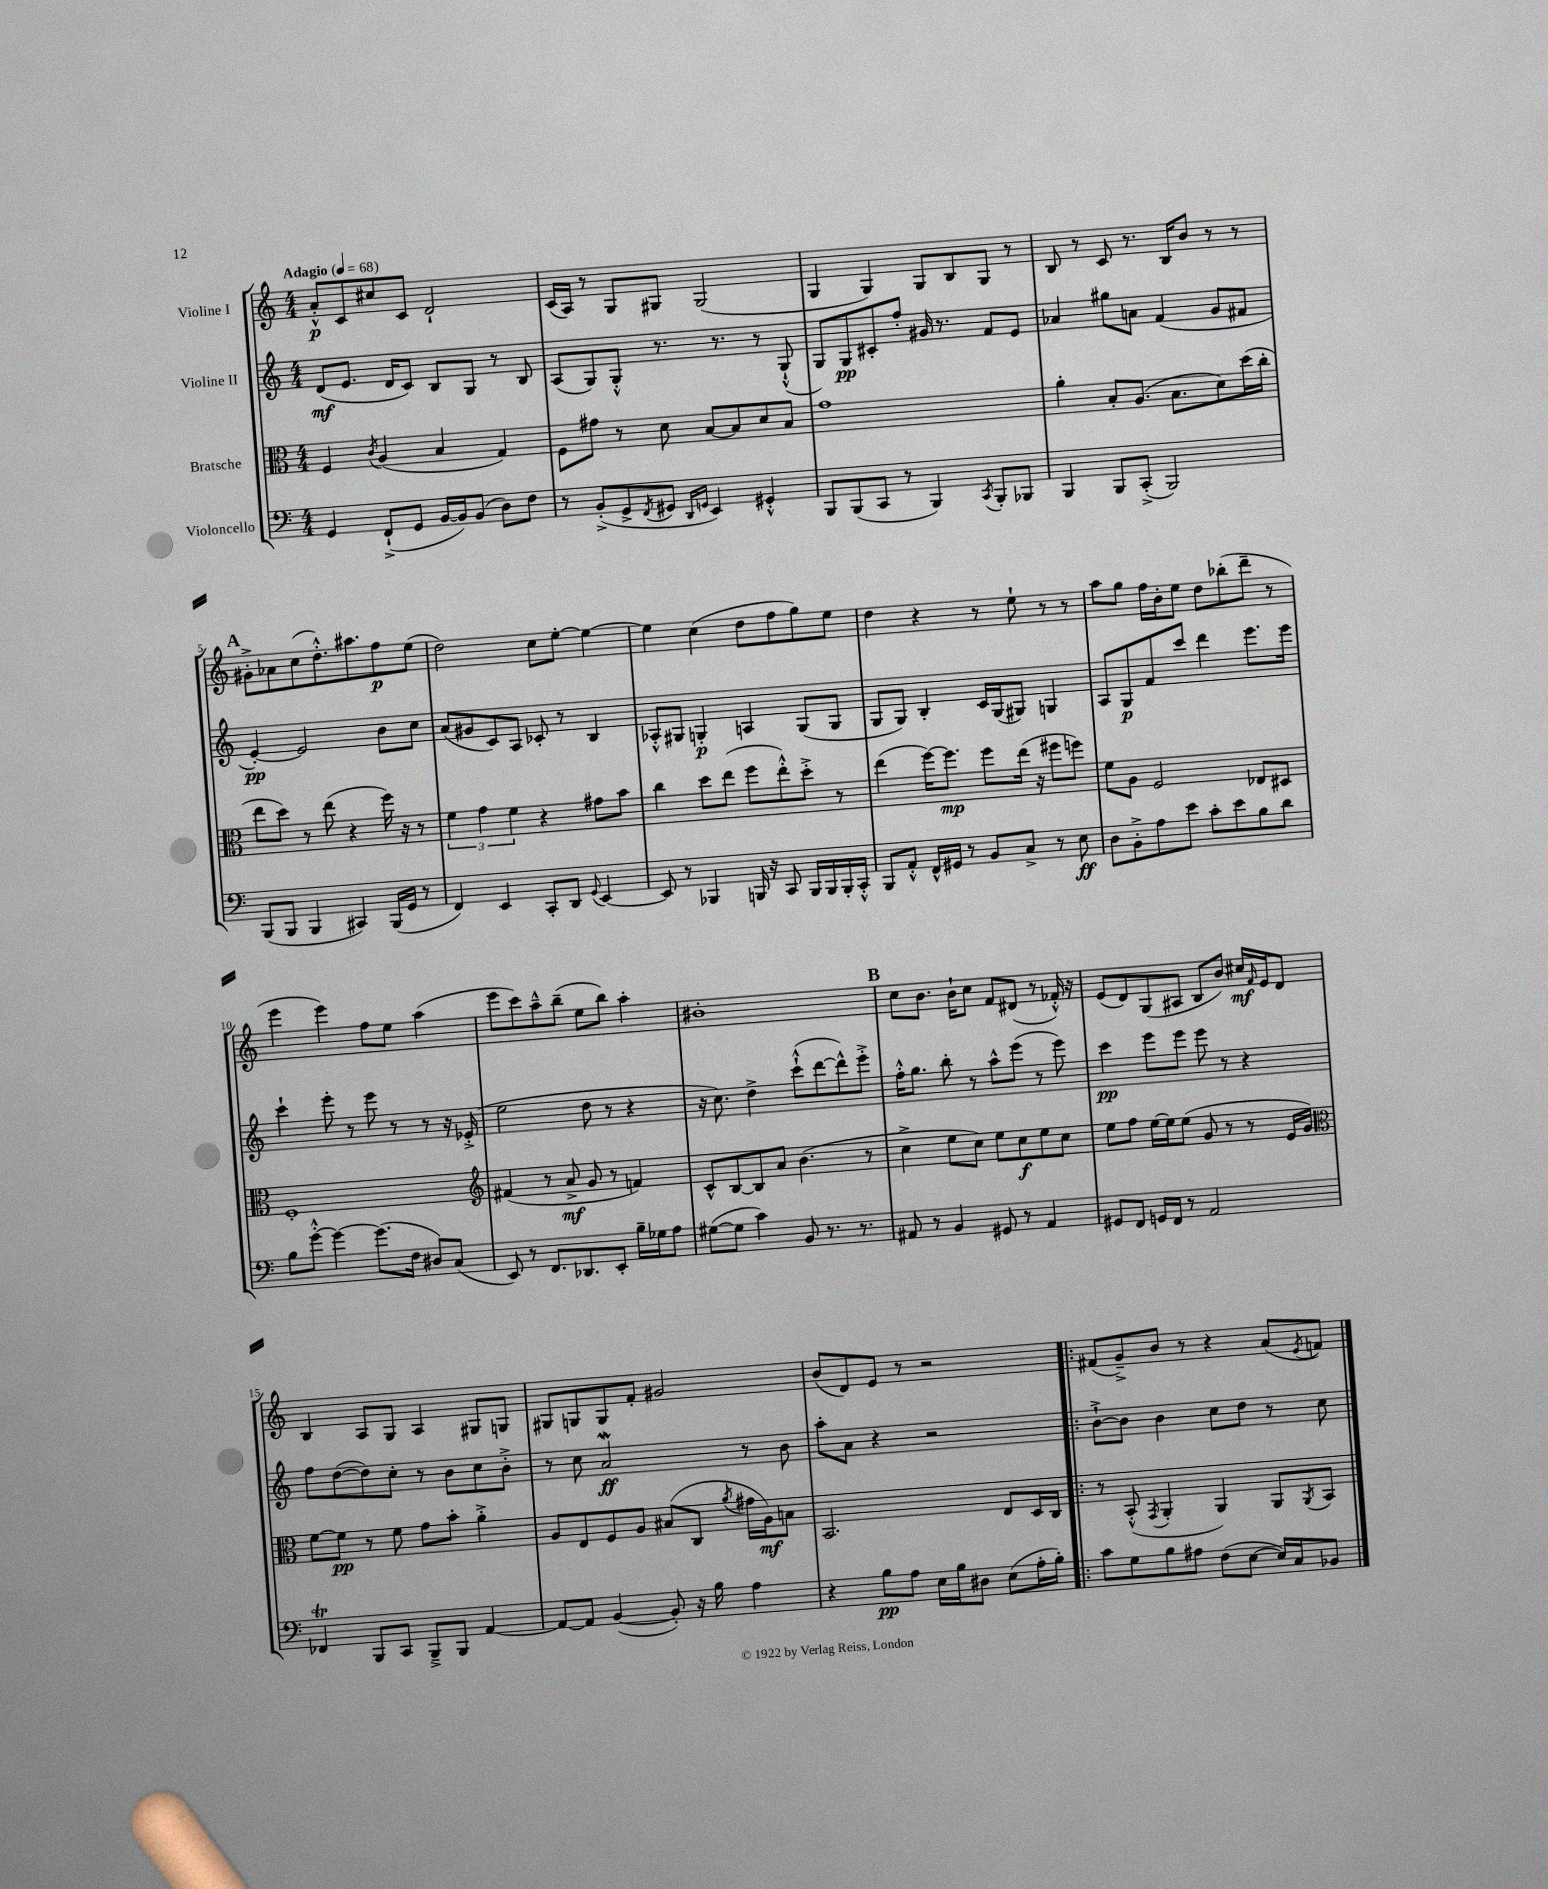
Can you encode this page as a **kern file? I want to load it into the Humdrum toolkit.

**kern	**dynam	**kern	**dynam	**kern	**dynam	**kern	**dynam
*part4	*part4	*part3	*part3	*part2	*part2	*part1	*part1
*staff4	*staff4	*staff3	*staff3	*staff2	*staff2	*staff1	*staff1
*I"Violoncello	*	*I"Bratsche	*	*I"Violine II	*	*I"Violine I	*
*clefF4	*	*clefC3	*	*clefG2	*	*clefG2	*
*k[]	*	*k[]	*	*k[]	*	*k[]	*
*M4/4	*	*M4/4	*	*M4/4	*	*M4/4	*
*MM68	*	*MM68	*	*MM68	*	*MM68	*
=1	=1	=1	=1	=1	=1	=1	=1
!	!	!	!	!	!	!LO:TX:a:B:t=Adagio	!
4GG/	.	4F/	.	(8d/L	mf	8a'^^/L	p
.	.	.	.	8.e/J	.	8c/	.
.	.	8qc/	.	.	.	.	.
(8FF`^/L	.	(4A/	.	.	.	8cc#X/	.
.	.	.	.	16d/KL	.	.	.
8GG/J	.	.	.	8c/J)	.	8c/J	.
[16BB/LL	.	4B/	.	8B/L	.	2d`/	.
16BB/J])	.	.	.	.	.	.	.
(8BB/J	.	.	.	8G/J	.	.	.
8D\L)	.	4G/)	.	8r	.	.	.
8F\J	.	.	.	8B/	.	.	.
=2	=2	=2	=2	=2	=2	=2	=2
8r	.	8F\L	.	(8A/L	.	(16c/LL	.
.	.	.	.	.	.	16A/JJ)	.
(8BB'^/L	.	8g#X\J	.	8G/)	.	8r	.
8GG^/	.	8r	.	8G'^^/J	.	8G/L	.
8qFF/	.	.	.	.	.	.	.
8GG#X/J	.	8d\	.	8.r	.	8G#X/J	.
16qqDD/LL	.	.	.	.	.	.	.
16qqGGn/JJ	.	.	.	.	.	.	.
4EE/)	.	[8B/L	.	.	.	(2G#/	.
.	.	.	.	8.r	.	.	.
.	.	8B/]	.	.	.	.	.
4GG#X'^^/	.	8d/	.	8r	.	.	.
.	.	8B/J	.	(8G`^^/	.	.	.
=3	=3	=3	=3	=3	=3	=3	=3
8BBB/L	.	1g	.	8G/L)	.	4G/	.
(8BBB/	.	.	.	8G/	pp	.	.
8CC/J	.	.	.	8c#X'/	.	4G/)	.
8r	.	.	.	8ff'/J	.	.	.
4BBB/)	.	.	.	16g#X/	.	8G/L	.
.	.	.	.	8.r	.	.	.
.	.	.	.	.	.	8B/	.
8qCC/	.	.	.	.	.	.	.
8BBB'/L	.	.	.	8f/L	.	8G/J	.
8BBB-X/J	.	.	.	8e/J	.	8r	.
=4	=4	=4	=4	=4	=4	=4	=4
4BBB/	.	4a'\	.	4a-X/	.	8B/	.
.	.	.	.	.	.	8r	.
8BBB/L	.	8B'/L	.	8gg#X\L	.	8c/	.
(8CC'^/J	.	(8.A/J	.	8an\J	.	8.r	.
2BBB/)	.	.	.	(4f/	.	.	.
.	.	8.B\L	.	.	.	16B/KL	.
.	.	.	.	.	.	8b/J	.
.	.	8d\)	.	8g/L	.	8r	.
.	.	(16dd\L	.	8f#X/J	.	8r	.
.	.	16cc'\JJ	.	.	.	.	.
!!LO:LB:g=z
!!LO:REH:place=s1:t=A
=5	=5	=5	=5	=5	=5	=5	=5
(8BBB/L	.	8ee\L	.	[4e'/)	pp	8g#X'^\L	.
8BBB/J	.	8dd\J)	.	.	.	8a-X\	.
4BBB/	.	8r	.	2e/]	.	(8cc\	.
.	.	(8ee\	.	.	.	8.dd'^^\)	.
4CC#X/)	.	4r	.	.	.	.	.
.	.	.	.	.	.	8.aa#X\	.
(16BBB/LL	.	16ff\)	.	8b\L	.	8ff\	p
16GG/JJ	.	16r	.	.	.	.	.
8r	.	8r	.	8cc\J	.	(8ee\J	.
=6	=6	=6	=6	=6	=6	=6	=6
4FF/)	.	6f\	.	(8a/L	.	2dd\)	.
.	.	.	.	8g#X/	.	.	.
.	.	6g\	.	.	.	.	.
4EE/	.	.	.	8c/)	.	.	.
.	.	6f\	.	.	.	.	.
.	.	.	.	8A/J	.	.	.
8CC'/L	.	4r	.	8c-X'/	.	8cc\L	.
8DD/J	.	.	.	8r	.	[8ee'\J	.
8qqGG/	.	.	.	.	.	.	.
[4EE/	.	8g#X\L	.	4B/	.	4ee\_	.
.	.	8b\J	.	.	.	.	.
=7	=7	=7	=7	=7	=7	=7	=7
8EE/]	.	4cc\	.	8A-X'^^/L	.	4ee\]	.
8r	.	.	.	8G#X/J	.	.	.
4BBB-X/	.	8dd\L	.	4Gn'/	p	(4cc\	.
.	.	(8ee\J	.	.	.	.	.
16BBBn/	.	8ff\L	.	4An/	.	8dd\L	.
16r	.	.	.	.	.	.	.
8CC/	.	8ee'^^\)	.	.	.	8ff\	.
16BBB/LL	.	8dd'^\J	.	(8G/L	.	8gg\)	.
16BBB/	.	.	.	.	.	.	.
16BBB'/	.	8r	.	8G/J	.	8ee\J	.
16CC'^^/JJ	.	.	.	.	.	.	.
=8	=8	=8	=8	=8	=8	=8	=8
8BBB/L	.	(4ee\	.	8G/L	.	4dd\	.
8AA'^^/J	.	.	.	8G/J)	.	.	.
16FF^^/LL	.	[16ff\KL)	.	4B'/	.	4r	.
16GG#X/JJ	.	8.ff\J]	mp	.	.	.	.
8r	.	.	.	.	.	.	.
8BB/L	.	8ff\L	.	16c/LL	.	8r	.
.	.	.	.	(16G/J	.	.	.
8C^/J	.	(16ee\Jk	.	8G#X/J)	.	8ee`\	.
.	.	16r	.	.	.	.	.
8r	.	8ff#X\L	.	4Gn/	.	8r	.
8E\	ff	8ffn\J)	.	.	.	8r	.
=9	=9	=9	=9	=9	=9	=9	=9
8D\L	.	8f\L	.	8A/L	.	8aa\L	.
8BB'^\	.	8A\J	.	8G/	p	8gg\J	.
8A\	.	2F/	.	8f/	.	16ff\LL	.
.	.	.	.	.	.	16b'\J	.
8e\J	.	.	.	8ccc/J	.	8ee\J	.
8c'\L	.	.	.	4ddd\	.	8dd\L	.
8e\	.	.	.	.	.	(8bb-X'\	.
8B\	.	8E-X/L	.	8.eee\L	.	8ddd~\J	.
8d\J	.	8D#X/J	.	.	.	8r	.
.	.	.	.	16eee\Jk	.	.	.
!!LO:LB:g=z
=10	=10	=10	=10	=10	=10	=10	=10
8B\L	.	1F'	.	4ccc`\	.	4eee\	.
[8g'^^\J	.	.	.	.	.	.	.
4g\_	.	.	.	8eee'\	.	4eee\)	.
.	.	.	.	8r	.	.	.
(8.g\L]	.	.	.	8eee\	.	8ff\L	.
.	.	.	.	8r	.	8ee\J	.
16F\Jk	.	.	.	.	.	.	.
8D#X/L)	.	.	.	8r	.	(4aa\	.
(8C/J	.	.	.	16r	.	.	.
.	.	.	.	(16e-X'^/	.	.	.
=11	=11	=11	=11	=11	=11	=11	=11
*	*	*clefG2	*	*	*	*	*
8EE/)	.	(4f#X/	.	2ee\	.	8eee\L	.
8r	.	.	.	.	.	8ccc\)	.
8.FF/L	.	8r	.	.	.	8aa~^^\	.
.	.	8a^/	mf	.	.	(8bb~\J	.
8.DD-X/	.	.	.	.	.	.	.
.	.	8g/	.	8dd\	.	8ee\L	.
8EE'/J	.	8r	.	8r	.	8bb\J)	.
16B~\LL	.	4fn/)	.	4r	.	4aa'\	.
16G-X\J	.	.	.	.	.	.	.
8A\J	.	.	.	.	.	.	.
=12	=12	=12	=12	=12	=12	=12	=12
([8G#X\L	.	8c^^/L	.	16r	.	1b#X'	.
.	.	.	.	8.cc\)	.	.	.
8G#\J]	.	[8B/	.	.	.	.	.
4c\)	.	8B/]	.	4dd^\	.	.	.
.	.	8a/J	.	.	.	.	.
8BB/	.	(4.b\	.	(8ccc`^^\L	.	.	.
8.r	.	.	.	[8ddd\	.	.	.
.	.	.	.	8ddd^^\])	.	.	.
8.r	.	.	.	.	.	.	.
.	.	8r	.	8eee'^\J	.	.	.
!!LO:REH:place=s1:t=B
=13	=13	=13	=13	=13	=13	=13	=13
8AA#X/	.	4cc^\	.	16ff'^^\KL	.	8cc\L	.
.	.	.	.	8.gg\J	.	.	.
8r	.	.	.	.	.	8.b\J	.
4BB/	.	8ee\L	.	8bb'\	.	.	.
.	.	.	.	.	.	16b`\KL	.
.	.	8cc\J)	.	8r	.	8cc\J	.
8GG#X/	.	8ee\L	.	8aa^^\L	.	8f/L	.
8r	.	8cc\	f	(8eee\J	.	(8d#X/J	.
4AA#/	.	8ee\	.	8r	.	8r	.
.	.	8cc\J	.	8eee\)	.	16f-X'^^/)	.
.	.	.	.	.	.	16r	.
=14	=14	=14	=14	=14	=14	=14	=14
8GG#X/L	.	8ee\L	.	4ccc\	pp	(8e/L	.
8FF/J	.	8ff\J	.	.	.	8d/)	.
16GGn/LL	.	[16ee\LL	.	8eee\L	.	(8G/	.
16FF/JJ	.	16ee\J]	.	.	.	.	.
8r	.	(8ee\J	.	8eee\J	.	8A#X/J	.
2AA/	.	8g/	.	8eee\	.	8B/L	.
.	.	8r	.	8r	.	8b/J)	.
.	.	8r	.	4r	.	16cc#X/LL	mf
.	.	.	.	.	.	16qqf/	.
.	.	.	.	.	.	16e/J	.
.	.	16e/LL	.	.	.	8d/J	.
.	.	16g/JJ)	.	.	.	.	.
!!LO:LB:g=z
=15	=15	=15	=15	=15	=15	=15	=15
*	*	*clefC3	*	*	*	*	*
4FF-XT/	.	[8f\L	.	8ff\L	.	4B/	.
.	.	8f\J]	pp	([8dd\	.	.	.
8BBB/L	.	8r	.	8dd\])	.	8A/L	.
8CC/J	.	8f\	.	8cc'\J	.	8G/J	.
8BBB~^/L	.	8g\L	.	8r	.	4A/	.
8BBB/J	.	8b'\J	.	8b\L	.	.	.
[4AA/	.	4a'^\	.	8cc\	.	8G#X/L	.
.	.	.	.	8b'^\J	.	8Gn/J	.
=16	=16	=16	=16	=16	=16	=16	=16
8AA/L_	.	8A/L	.	8r	.	8G#X/L	.
8AA/J]	.	8E/	.	8cc\	.	8Gn/	.
([4BB/	.	8F/	.	2aW/	ff	8G/	.
.	.	8A/J	.	.	.	8f'/J	.
8BB'/])	.	(8B#X/L	.	.	.	2g#X/	.
16r	.	8C/J	.	.	.	.	.
16B\	.	.	.	.	.	.	.
.	.	8qa/	.	.	.	.	.
4A\	.	16g#X\LL	.	8r	.	.	.
.	.	16A\J)	mf	.	.	.	.
.	.	8Bn\J	.	8b\	.	.	.
=17	=17	=17	=17	=17	=17	=17	=17
4r	.	2.BB/	.	8aa'\L	.	(8b/L	.
.	.	.	.	8a\J	.	8d/)	.
8B\L	pp	.	.	4r	.	8e/J	.
8A\J	.	.	.	.	.	8r	.
16E\LL	.	.	.	2r	.	2r	.
16B\J	.	.	.	.	.	.	.
8D#X\J	.	.	.	.	.	.	.
(8E\L	.	8E/L	.	.	.	.	.
16A'\L	.	16D/L	.	.	.	.	.
16B'\JJ)	.	16C/JJ	.	.	.	.	.
=18!|:	=18!|:	=18!|:	=18!|:	=18!|:	=18!|:	=18!|:	=18!|:
8c\L	.	8r	.	[8b`^\L	.	(8f#X/L	.
8G\	.	(8BB'^^/	.	8b\J]	.	8g~^/)	.
.	.	8qGG/	.	.	.	.	.
8B\	.	4AA'/	.	4b\	.	8b/J	.
8A#X\J	.	.	.	.	.	8r	.
(8F\L	.	4AA/)	.	8cc\L	.	4r	.
[8E\J	.	.	.	8dd\J	.	.	.
16E/LL])	.	8AA/L	.	8r	.	(8a/L	.
16C/J	.	.	.	.	.	.	.
.	.	8qAA/	.	.	.	8qe/	.
8BB-X/J	.	8BB/J	.	8cc\	.	8fn/J)	.
==	==	==	==	==	==	==	==
*-	*-	*-	*-	*-	*-	*-	*-
